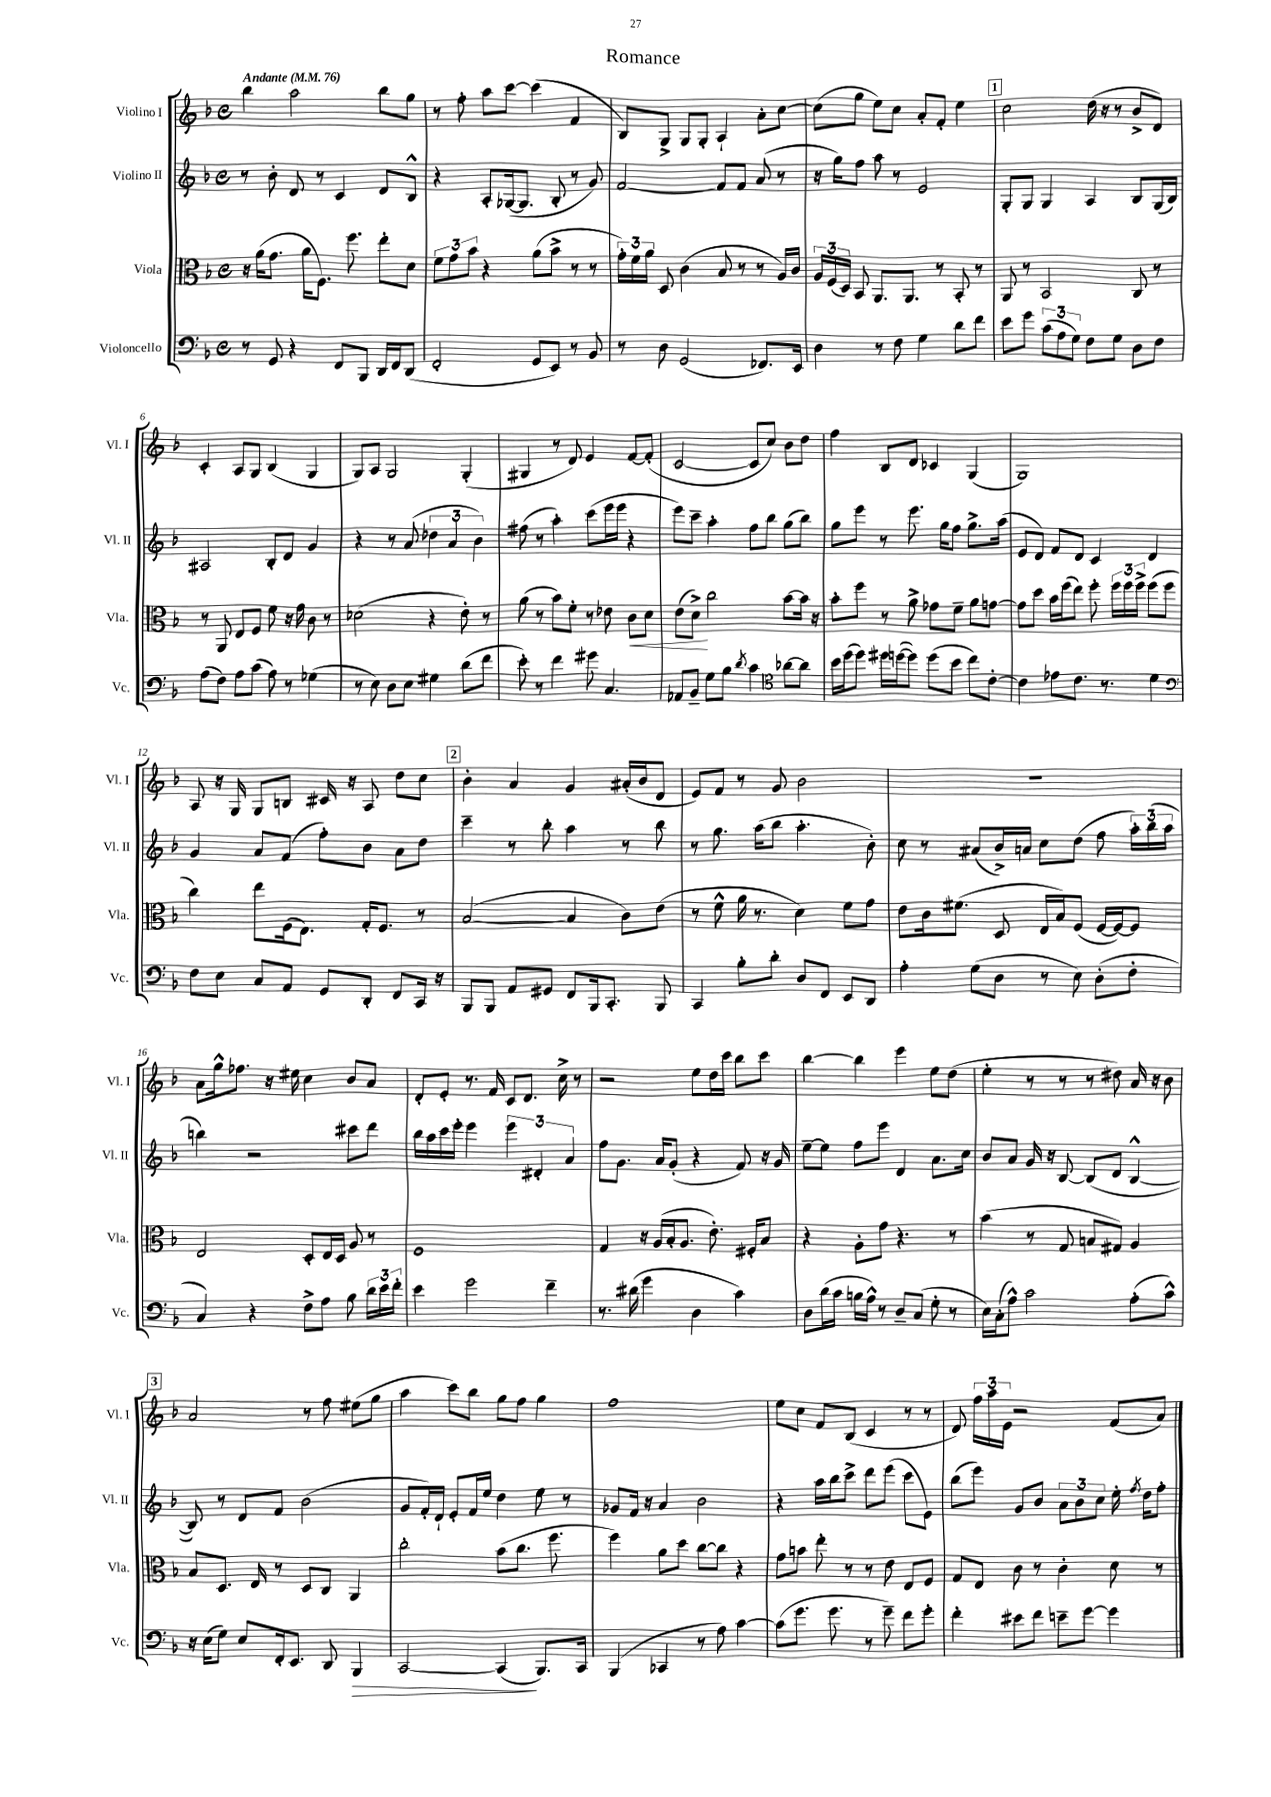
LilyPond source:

\header { title = "Romance" }
<<
\new StaffGroup <<
\new Staff = "s0" \with { instrumentName = "Violino I" shortInstrumentName = "Vl. I" } {
    \clef treble \key f \major \defaultTimeSignature \time 4/4 \tempo "Andante" 4 = 76
    \autoBeamOff bes''4 a''2 bes''8[ g''8] |
    r8 f''8-. a''8[ c'''8]~ c'''4( f'4 |
    bes8[) g8]-> g8[ g8]-. a4-! a'8[-. c''8]~ |
    c''8[( g''8] e''8[) c''8] a'8[-. f'8]-. e''4 |
    \mark \markup { \box "1" } c''2 d''16( r16 r8 bes'8[-> d'8]) |
    c'4-. a8[ g8] bes4( g4 |
    g8[) a8] g2 g4-.( |
    gis4 r8 d'8) e'4 f'8[~ f'8]-.( |
    c'2~ c'8[ c''8]) bes'8[ d''8] |
    f''4 bes8[ d'8] ces'4 g4( |
    g1) |
    a8 r16 g16 g8[ b8] cis'16 r16 a8 d''8[ c''8] |
    \mark \markup { \box "2" } bes'4-. a'4 g'4 ais'16[-.( bes'16 d'8] |
    e'8[) f'8] r8 g'8 bes'2 |
    R1 |
    a'8[ g''16-^ fes''8.] r16 eis''16 c''4 bes'8[ a'8] |
    d'8[-. e'8]-. r8. f'16 c'8[ d'8.] c''16-> r8 |
    r2 e''8[ d''16 c'''16] bes''8[ c'''8] |
    bes''4~ bes''4 e'''4 e''8[ d''8]( |
    e''4-. r8 r8 r8 dis''8) a'16 r16 bes'8 |
    \mark \markup { \box "3" } a'2 r8 f''8 eis''8[( g''8] |
    a''4 c'''8[) bes''8] g''8[ f''8] g''4 |
    f''1 |
    e''8[ c''8] f'8[ bes8]( c'4 r8 r8 |
    d'8) \tuplet 3/2 { f''16[ a''16 e'16] } r2 f'8[( a'8]) \bar "|." |
}
\new Staff = "s1" \with { instrumentName = "Violino II" shortInstrumentName = "Vl. II" } {
    \clef treble \key f \major \defaultTimeSignature \time 4/4
    \autoBeamOff r8 bes'8-. d'8 r8 c'4 d'8[ bes8]-^ |
    r4 a8[-. ges16~( ges8.] bes8-. r8 g'8) |
    f'2~ f'8[ f'8] a'8( r8 |
    r16 g''16[) f''8] a''8 r8 e'2 |
    \mark \markup { \box "1" } g8[-. g8] g4 a4 bes8[ g16( bes16]) |
    ais2 bes8[-. d'8] g'4 |
    r4 r8 a'8( \tuplet 3/2 { des''4 a'4 bes'4) } |
    fis''8( r8 a''4-.) c'''8[( e'''16 e'''16] r4 |
    e'''8[) c'''8]-- a''4-. f''8[ bes''8] g''8[( bes''8]) |
    g''8[ e'''8] r8 e'''8. g''16[ f''8] g''8.[-> a''16]( |
    e'8[ d'8]) f'8[ d'8] c'4 d'4 |
    g'4 a'8[ f'8]( f''8[-.) bes'8] a'8[ d''8] |
    \mark \markup { \box "2" } c'''4-- r8 bes''8-. a''4 r8 bes''8 |
    r8 g''8. a''16[( bes''8] a''4.-. bes'8-.) |
    c''8 r8 ais'8[( bes'16->) a'16] c''8[ d''8]( f''8 \tuplet 3/2 { a''16[-.) bes''16( a''16] } |
    b''4) r2 cis'''8[ d'''8] |
    bes''16[ a''16 c'''16 e'''16]-. e'''4 \tuplet 3/2 { e'''4 dis'4-. a'4 } |
    f''8[ g'8.] a'16[ g'8]-.( r4 f'8) r16 g'16 |
    e''8[~-- e''8] f''8[ e'''8] d'4 a'8.[ c''16] |
    bes'8[ a'8] g'16 r16 bes8~ bes8[( d'8] bes4~-^ |
    \mark \markup { \box "3" } bes8) r8 d'8[ f'8] bes'2( |
    g'8[ f'16-.) d'16]-! e'8[-. f'16 e''16] d''4 e''8 r8 |
    ges'8[ f'16] r16 a'4 bes'2 |
    r4 a''16[ bes''16 c'''8]-> d'''8[ e'''8]( c'''8[ e'8]) |
    bes''8[( e'''8]) g'8[ bes'8] \tuplet 3/2 { a'8[ bes'8 c''8] } e''16-. \acciaccatura { f''8 } d''16[ f''8]-. \bar "|." |
}
\new Staff = "s2" \with { instrumentName = "Viola" shortInstrumentName = "Vla." } {
    \clef alto \key f \major \defaultTimeSignature \time 4/4
    \autoBeamOff r16 a'16[( g'8.] a'16[ f8.]) f''8. e''8[-. d'8] |
    \tuplet 3/2 { f'8[ g'8 bes'8] } r4 a'8[( bes'8]-> r8 r8 |
    \tuplet 3/2 { g'16[-.) f'16 a'16] } d8 c'4( bes8 r8 r8 a16[) c'16] |
    \tuplet 3/2 { a16[ f16( d16]) } bes,8 a,8.[ a,8.] r8 bes,8-. r8 |
    \mark \markup { \box "1" } a,8 r8 bes,2 c8 r8 |
    r8 a,8 e8[ f8] f'8 r16 g'16 c'8 r8 |
    des'2( r4 e'8-.) r8 |
    a'8( r8 bes'8[) f'8]-. r8 ees'8 c'8[\< d'8] |
    e'8[( d'8]->\!) c''2 bes'8[~ bes'16] r16 |
    bes'8[-. f''8] r8 a'8-> ges'8[ f'8]-- a'8[ g'8]~ |
    g'8[ d''8] bes'16[ f''16( e''8]) f''8-. \tuplet 3/2 { f''16[ f''16 f''16]-> } f''8[( f''8] |
    c''4) e''8[ f16( e8.]) g16[-. f8.] r8 |
    \mark \markup { \box "2" } bes2~( bes4 c'8[) e'8]( |
    r8 f'8-^ a'16 r8. d'4) f'8[ g'8] |
    e'8[ c'16 fis'8.]( d8 e16[ bes16) f8]( f16[~ f16~) f8] |
    e2 d8[-. e16 d16] a8 r8 |
    f1 |
    g4 r16 a16[( bes16-. a8.] e'8.-.) fis16[-. bes8] |
    r4 a8[-. g'8] r4. r8 |
    bes'4( r8 g8 b8[ gis8]) a4 |
    \mark \markup { \box "3" } bes8[ d8.] e16 r8 d8[ c8] a,4 |
    c''2-. bes'8[( c''8.] f''8. |
    f''4) a'8[ d''8] c''8[~ c''8] r4 |
    g'8[ b'8] e''8-. r8 r8 e'8 e8[ f8] |
    g8[ e8] c'8 r8 c'4-. d'8 r8 \bar "|." |
}
\new Staff = "s3" \with { instrumentName = "Violoncello" shortInstrumentName = "Vc." } {
    \clef bass \key f \major \defaultTimeSignature \time 4/4
    \autoBeamOff r8 g,8 r4 f,8[ bes,,8] d,16[ f,16 d,8]( |
    f,2-. g,8[ e,8]) r8 bes,8 |
    r8 d8 g,2( fes,8.[) e,16] |
    d4 r8 f8 g4 d'8[ f'8] |
    \mark \markup { \box "1" } e'8[ g'8] \tuplet 3/2 { c'8[( a8 g8]) } f8[ g8] d8[ f8] |
    a8[( f8]) a8[ c'8]( a8) r8 ges4( |
    r8 e8) d8[ e8] gis4 d'8[( f'8] |
    e'8-.) r8 f'4 gis'8 c4. |
    aes,8[ bes,8]-- g8[ bes8] \acciaccatura { d'8 } c'4 \clef tenor aes'8[~ aes'8] |
    bes'16[ d''16( d''8]) dis''16[ d''16~( d''8]) d''8[( bes'8] c''8[) c'8]~-. |
    c'4 ees'8[ c'8.] r8. d'4 |
    \clef bass f8[ e8] c8[ a,8] g,8[ d,8]-. f,8[ c,16] r16 |
    \mark \markup { \box "2" } bes,,8[ bes,,8] a,8[ gis,8] f,8[ bes,,16 c,8.]-. bes,,8 |
    c,4 bes8[-. d'8]-. d8[ f,8] e,8[ d,8] |
    a4-. g8[( d8] r8 e8) d8[-.( f8]-. |
    c4) r4 f8[-> a8] bes8 \tuplet 3/2 { d'16[ e'16 f'16]-. } |
    e'4 g'2 f'4-- |
    r8. dis'16( g'4 d4 c'4) |
    d8[ d'16( c'16] b16[ a16]-^) r8 d8[-- c8]( g8-. r8 |
    e16[) c16-.( a8]-^) c'2 a8[-.( c'8]-^) |
    \mark \markup { \box "3" } r16 e16[( g8]) e8[ f,16-. e,8.] d,8 bes,,4\> |
    c,2~ c,4\!( bes,,8.[) c,16] |
    bes,,4( ces,4 r8 a8) c'4~ |
    c'8[( g'8.] g'8. r8 g'8--) f'8[ g'8]-. |
    f'4-. eis'8[ f'8] e'8[-- g'8]~ g'4 \bar "|." |
}
>>
>>
